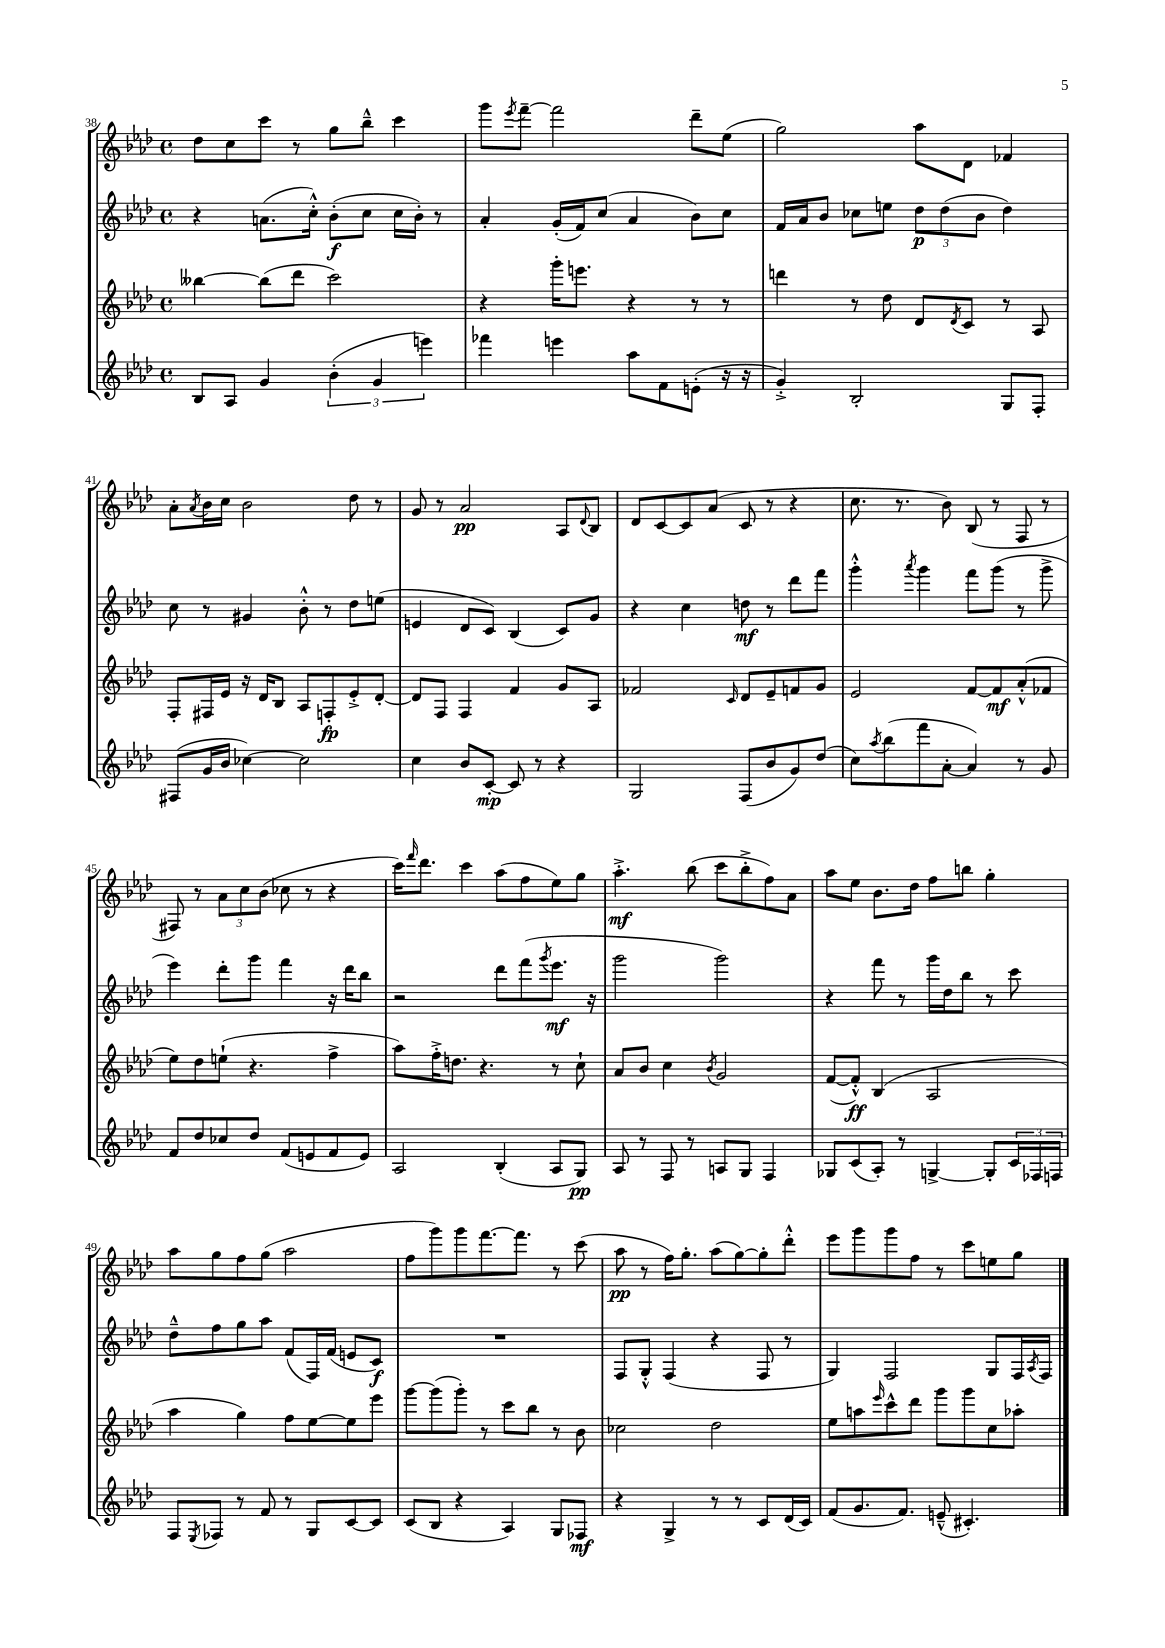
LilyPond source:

<<
\new StaffGroup <<
\new Staff = "s0" {
    \clef treble \key aes \major \defaultTimeSignature \time 4/4
    des''8 c''8 c'''8 r8 g''8 bes''8---^ c'''4 |
    g'''8 \acciaccatura { ees'''8 } f'''8~-- f'''2 des'''8-- ees''8( |
    g''2) aes''8 des'8 fes'4 |
    aes'8-. \acciaccatura { aes'8 } bes'16 c''16 bes'2 des''8 r8 |
    g'8 r8 aes'2\pp aes8 \appoggiatura { des'8 } bes8 |
    des'8 c'8~ c'8 aes'8( c'8 r8 r4 |
    c''8. r8. bes'8) bes8( r8 f8 r8 |
    fis8) r8 \tuplet 3/2 { aes'8 c''8 bes'8( } ces''8 r8 r4 |
    c'''16) \grace { f'''16 } des'''8. c'''4 aes''8( f''8 ees''8) g''8 |
    aes''4.-.->\mf bes''8( c'''8 bes''8-.-> f''8) aes'8 |
    aes''8 ees''8 bes'8. des''16 f''8 b''8 g''4-. |
    aes''8 g''8 f''8 g''8( aes''2 |
    f''8 g'''8) g'''8 f'''8.~ f'''8. r8 c'''8( |
    aes''8\pp r8 f''16) g''8.-. aes''8( g''8~) g''8-. des'''8-.-^ |
    ees'''8 g'''8 g'''8 f''8 r8 c'''8 e''8 g''8 \bar "|." |
}
\new Staff = "s1" {
    \clef treble \key aes \major \defaultTimeSignature \time 4/4
    r4 a'8.( c''16-.-^) bes'8-.\f( c''8 c''16 bes'16-.) r8 |
    aes'4-. g'16-.( f'16) c''8( aes'4 bes'8) c''8 |
    f'16 aes'16 bes'8 ces''8 e''8 \tuplet 3/2 { des''8\p des''8( bes'8 } des''4) |
    c''8 r8 gis'4 bes'8-.-^ r8 des''8 e''8( |
    e'4 des'8 c'8) bes4( c'8) g'8 |
    r4 c''4 d''8\mf r8 des'''8 f'''8 |
    g'''4-.-^ \acciaccatura { aes'''8 } g'''4 f'''8 g'''8( r8 g'''8-> |
    ees'''4) des'''8-. g'''8 f'''4 r16 des'''16 bes''8 |
    r2 des'''8 f'''8( \acciaccatura { g'''8 } ees'''8.\mf r16 |
    g'''2 g'''2) |
    r4 f'''8 r8 g'''16 des''16 bes''8 r8 c'''8 |
    des''8---^ f''8 g''8 aes''8 f'8( f16) f'16( e'8 c'8\f) |
    R1 |
    f8 g8-.-^ f4( r4 f8 r8 |
    g4) f2 g8 f16 \acciaccatura { aes8 } f16 \bar "|." |
}
\new Staff = "s2" {
    \clef treble \key aes \major \defaultTimeSignature \time 4/4
    beses''4~ beses''8( des'''8 c'''2) |
    r4 g'''16-. e'''8. r4 r8 r8 |
    d'''4 r8 des''8 des'8 \acciaccatura { des'8 } c'8 r8 aes8 |
    f8-. fis16 ees'16 r16 des'16 bes8 aes8 f8-.\fp ees'8-.-> des'8~-. |
    des'8 f8 f4 f'4 g'8 aes8 |
    fes'2 \grace { c'16 } des'8 ees'8-- f'8 g'8 |
    ees'2 f'8~ f'8\mf aes'8-.-^( fes'8 |
    ees''8) des''8 e''8-!( r4. f''4-> |
    aes''8) f''16-.-> d''8. r4. r8 c''8-! |
    aes'8 bes'8 c''4 \acciaccatura { bes'8 } g'2 |
    f'8~( f'8-.-^\ff) bes4( aes2 |
    aes''4 g''4) f''8 ees''8~ ees''8 ees'''8 |
    g'''8~ g'''8( g'''8-.) r8 c'''8 bes''8 r8 bes'8 |
    ces''2 des''2 |
    ees''8 a''8 \grace { ees'''16 } c'''8-^ des'''8 g'''8 g'''8 c''8 aes''8-. \bar "|." |
}
\new Staff = "s3" {
    \clef treble \key aes \major \defaultTimeSignature \time 4/4
    bes8 aes8 g'4 \tuplet 3/2 { bes'4-.( g'4 e'''4) } |
    fes'''4 e'''4 aes''8 f'8 e'8-.( r16 r16 |
    g'4-.->) bes2-. g8 f8-. |
    fis8( g'16 bes'16 ces''4~) ces''2 |
    c''4 bes'8 c'8~-.\mp c'8 r8 r4 |
    g2 f8( bes'8 g'8) des''8( |
    c''8) \acciaccatura { aes''8 } bes''8( f'''8 aes'8~-. aes'4) r8 g'8 |
    f'8 des''8 ces''8 des''8 f'8( e'8 f'8 e'8) |
    aes2 bes4-.( aes8 g8\pp) |
    aes8 r8 f8 r8 a8 g8 f4 |
    ges8 c'8( aes8-.) r8 g4~-> g8-. \tuplet 3/2 { c'16 fes16 f16 } |
    f8 \acciaccatura { ees8 } fes8 r8 f'8 r8 g8 c'8~ c'8 |
    c'8( bes8 r4 aes4) g8 fes8\mf |
    r4 g4-> r8 r8 c'8 des'16( c'16) |
    f'8( g'8. f'8.) e'8---^( cis'4.-.) \bar "|." |
}
>>
>>
\layout { \context { \Score currentBarNumber = #38 } }
